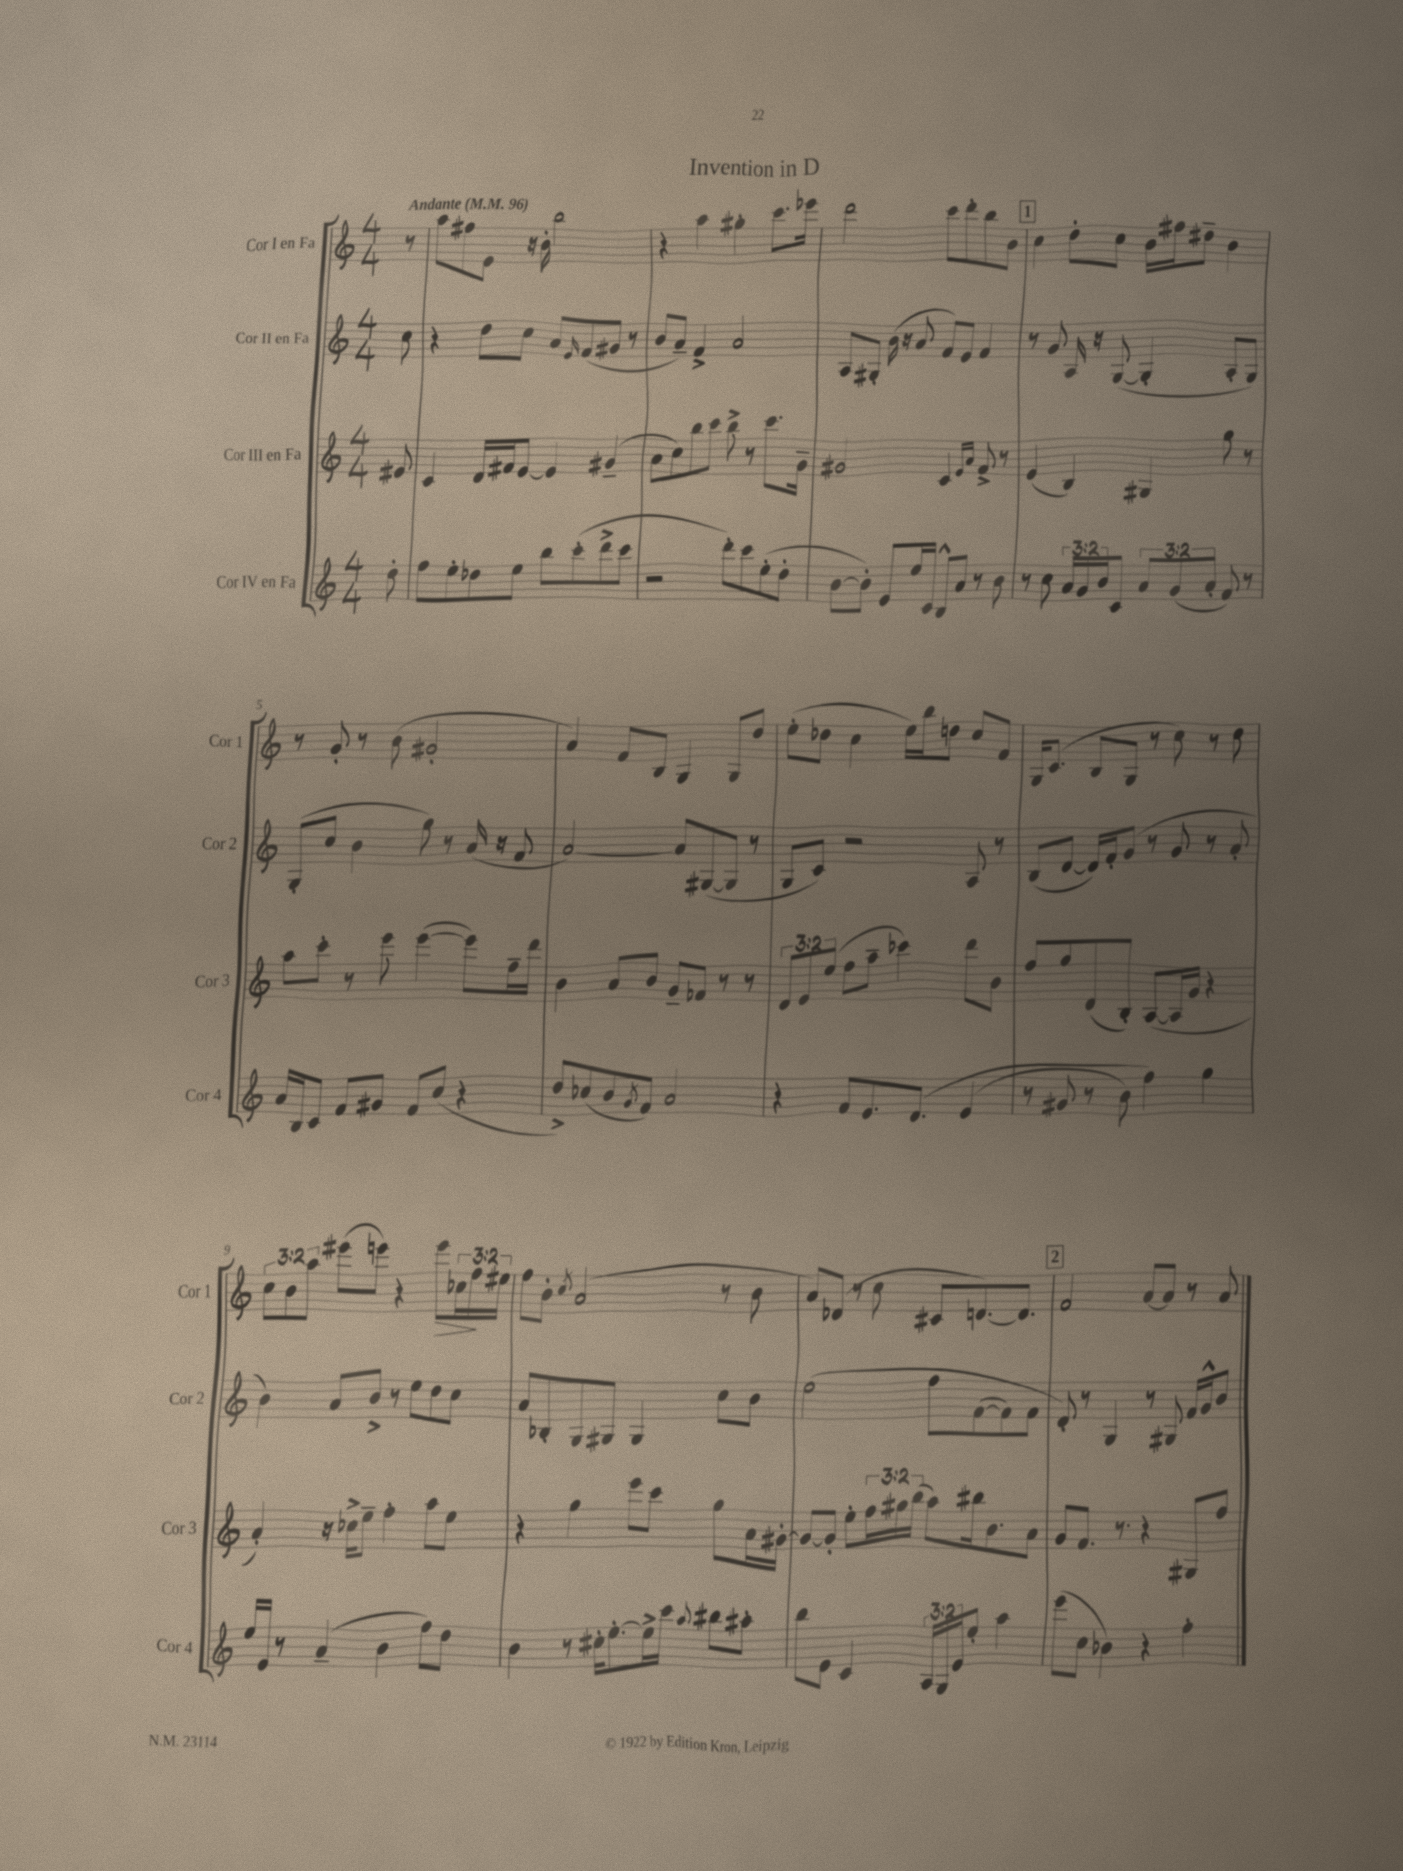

**kern	**kern	**kern	**kern
*staff4	*staff3	*staff2	*staff1
*clefG2	*clefG2	*clefG2	*clefG2
*k[]	*k[]	*k[]	*k[]
*M4/4	*M4/4	*M4/4	*M4/4
*MM96	*MM96	*MM96	*MM96
8dd'	8e#	8cc	8r
=	=	=	=
8ff	4c	4r	8aa
8ee'	.	.	8ff#
8dd-	16d	8dd	8e
.	16f#	.	.
8ee	[8e	8cc	16r
.	.	.	16b'
8bb	4e]	8a	2bb
.	.	16qqe	.
(8ccc'	.	(8f	.
8ddd^	(4g#~	8g#	.
8ccc	.	8r	.
=	=	=	=
2r	8a	8b	4r
.	8cc)	8a~)	.
.	8bb	4f^	4aa
.	8ccc	.	.
8ddd')	8bb^	2a	4gg#'
8ccc	8r	.	.
(8ee'	8.ccc	.	8.ccc
8dd'	.	.	.
.	16g~	.	16eee-
=	=	=	=
[8b	2g#	8A	2ddd
8b'])	.	8G#'	.
8e	.	(16b	.
.	.	16r	.
16ee	.	8a	.
16c	.	.	.
8B^^	4c	8f)	8ccc
8a	.	8e	8ddd'
.	16qqe	.	.
.	16qqa	.	.
8r	8f^	4f	8bb
8b	8r	.	8b
=	=	=	=
8r	(4e	8r	4cc
8cc	.	8g	.
24a	4B)	16A	8dd'
24g	.	.	.
.	.	16r	.
24b	.	.	.
8c	.	([8G	8cc
12a	4G#	4G']	16b
.	.	.	16ff#
(12g	.	.	.
.	.	.	8dd#~
12a'	.	.	.
8f)	8gg	8A'	4b
8r	8r	8G)	.
=	=	=	=
16a	8aa	(8G'	8r
16B	.	.	.
8c	8ccc'	8cc	8g'
8f	8r	4b	8r
8g#	8eee	.	(8b
8f	([4eee	8gg)	2g#'
(8cc	.	8r	.
4r	8eee])	(16a	.
.	.	16r	.
.	16ff~	8f	.
.	16ddd	.	.
=	=	=	=
8dd^)	4b	[2a)	4a)
(8cc-	.	.	.
8b	8a	.	8f
8qg	.	.	.
8f)	8b	.	8B
2a	8g~	8a]	4G
.	8f-	([8G#	.
.	8r	8G#]	8G
.	8r	8r	8dd
=	=	=	=
4r	12d	8G	(8ee'
.	12e	.	.
.	.	8c)	8dd-
.	(12ee	.	.
8f	8ff	2r	4cc
8.e	8aa~	.	.
.	4ccc-)	.	16ee)
&(8.d	.	.	16bb
.	.	.	8dd
(4e	8ddd	8A	8cc
.	8b	8r	8f
=	=	=	=
8r	8ff	(8B	16G
.	.	.	(8.c
8g#	8gg	[8d	.
8r	(8d	16d])	8B
.	.	16f'	.
8b)	8B')	(8g	8G
4ff&)	([8A	8r	8r
.	16A]	8g	8cc)
.	16g	.	.
4gg	4r	8r	8r
.	.	8a'	8dd
=	=	=	=
16ee	4a')	4b)	12cc
16e	.	.	.
.	.	.	12b
8r	.	.	.
.	.	.	12aa
(4a~	16r	8a	(8eee#
.	16cc-^	.	.
.	8ee~	8b^	8eee)
4b	4ff'	8r	4r
.	.	8ee	.
8ff)	8aa	8dd	8eee
8dd	8ee	8cc	24cc-
.	.	.	24ff
.	.	.	24ee#
=	=	=	=
4b	4r	8a	8ff
.	.	8B-'	8b'
.	.	.	8qcc
8r	4gg	8G	(2a
16cc#'	.	8G#	.
[8.ee'	.	.	.
.	8eee	4G#	.
16ee^]	8ccc	.	.
16ccc	.	.	.
8qqaa	.	.	.
8bb#	8gg	8cc	8r
8aa#'	16a	8b	8b
.	[16g#'	.	.
=	=	=	=
8bb	8g#_	&(2ee	8a)
8e	8g#']	.	(8d-
4c	8ee'	.	8r
.	24ff	.	8cc
.	24gg#	.	.
.	(24bb	.	.
24A	8aa)	8ff	8c#
24G	.	.	.
24e	.	.	.
8ee'	16bb#	([8f	[8.d)
.	8.b	.	.
4aa	.	8f])	.
.	.	.	8.d]
.	8a	8f	.
=	=	=	=
(8eee	8g	8d'&)	2f
8cc	8.f	8r	.
4b-)	.	4G	.
.	8.r	.	.
4r	4r	8r	[8a
.	.	8G#	8a]
4ff'	8G#	16f	8r
.	.	16g^^	.
.	8ff	8b	8a
==	==	==	==
*-	*-	*-	*-
